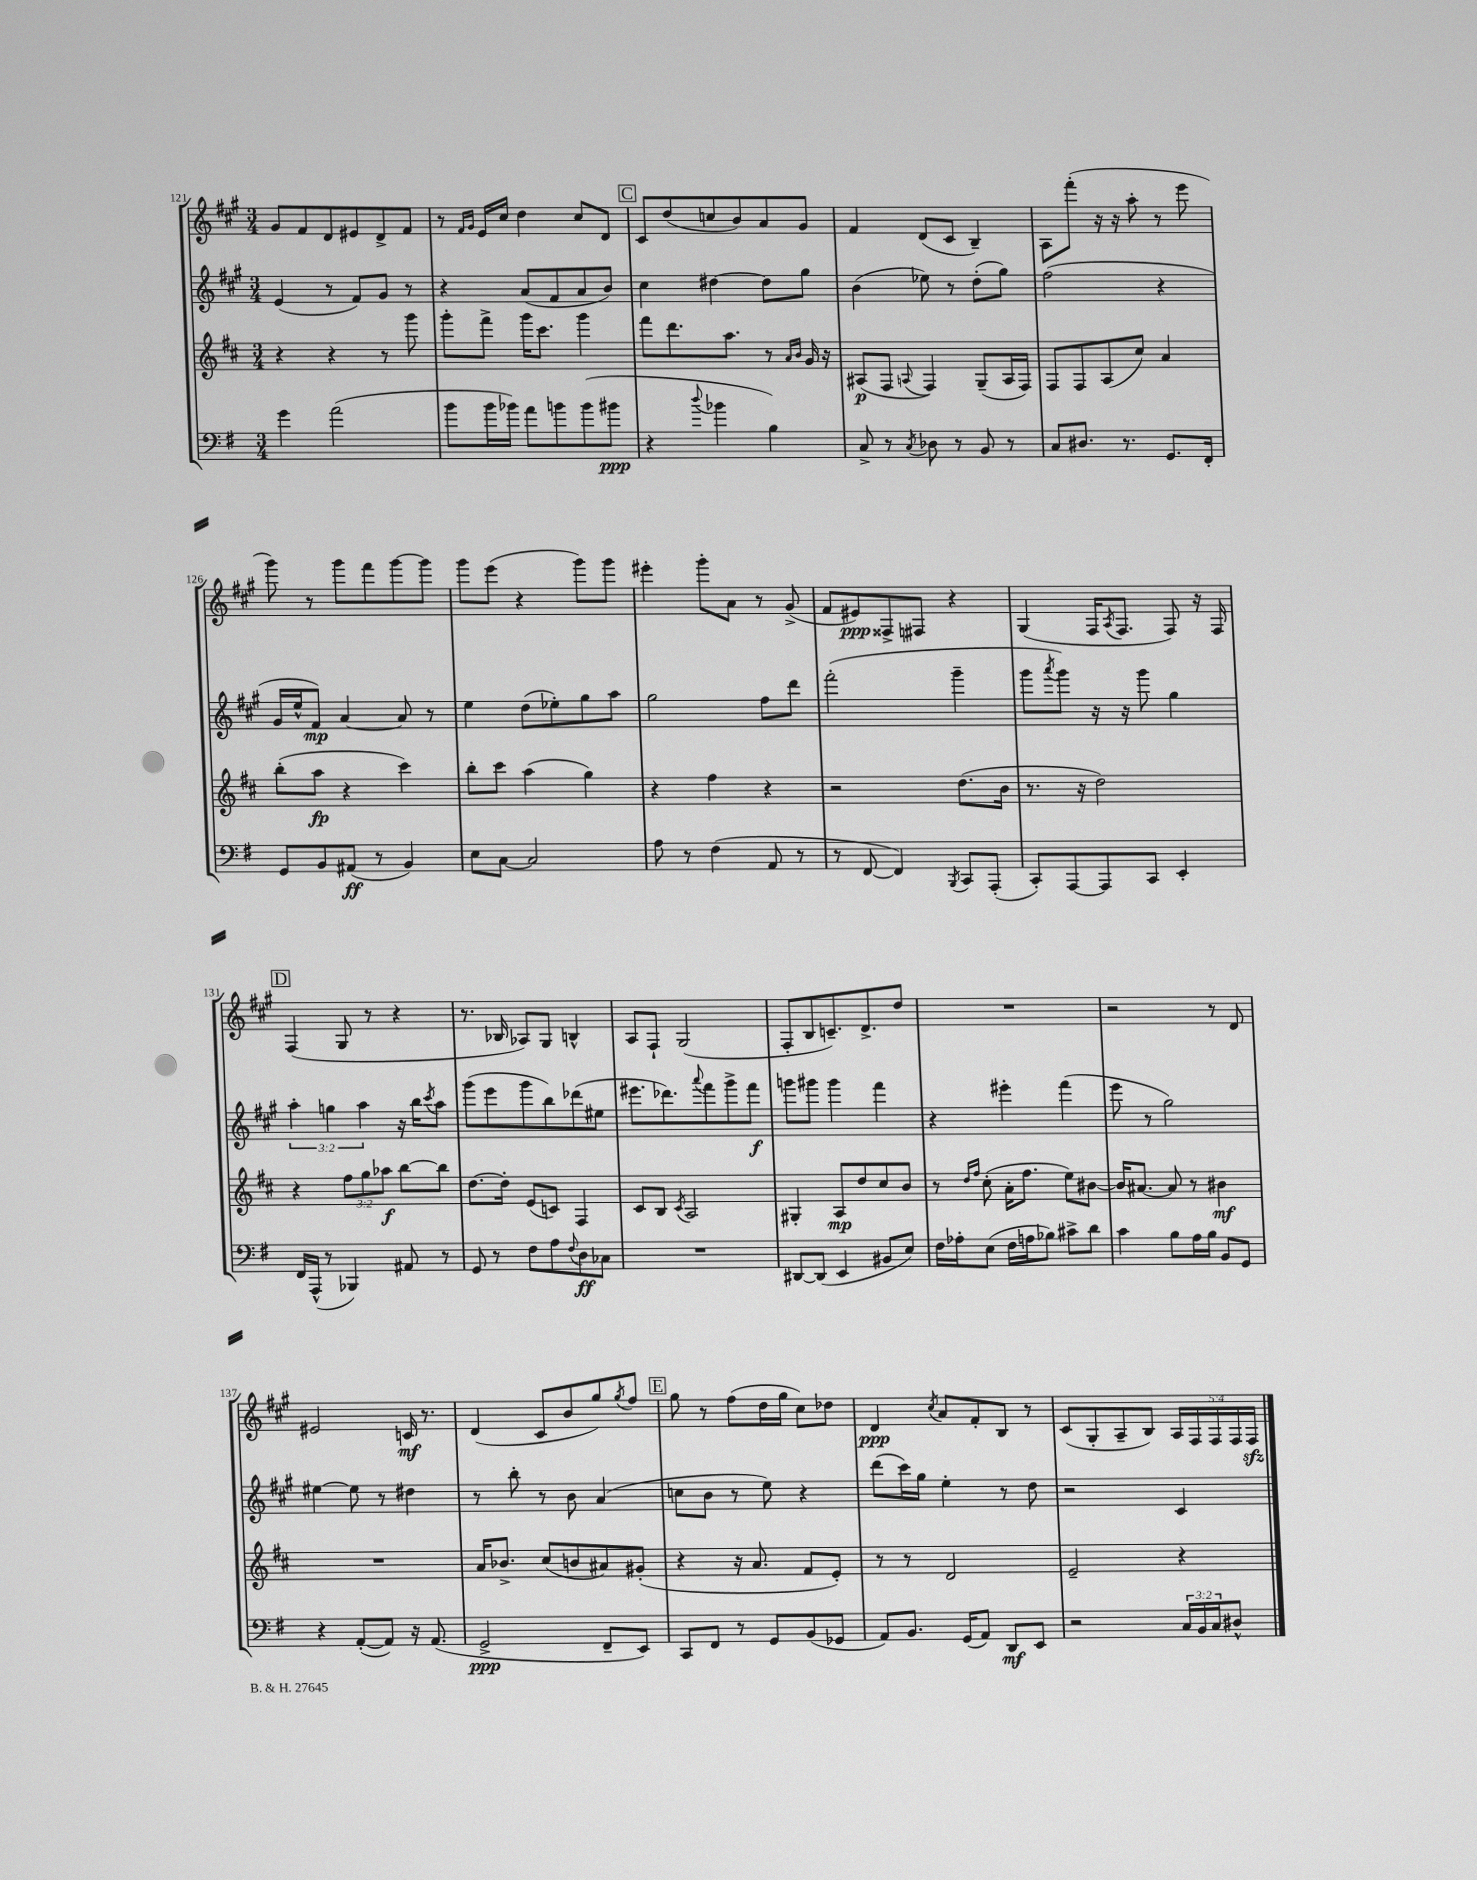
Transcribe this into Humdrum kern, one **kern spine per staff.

**kern	**kern	**kern	**kern
*staff4	*staff3	*staff2	*staff1
*clefF4	*clefG2	*clefG2	*clefG2
*k[f#]	*k[f#c#]	*k[f#c#g#]	*k[f#c#g#]
*M3/4	*M3/4	*M3/4	*M3/4
4g\	4r	(4e/	8g#/L
.	.	.	8f#/
(2a\	4r	8r	8d/
.	.	8f#/L)	8e#/
.	8r	8g#/J	8d^/
.	8ggg\	8r	8f#/J
=	=	=	=
8b\L	8ggg'\L	4r	8r
.	.	.	16qqf#/LL
.	.	.	16qqg#/JJ
16b\L	8fff#^\J	.	16e/LL
16b-\JJ)	.	.	16cc#/JJ
8a\L	16ggg\LK	(8a/L	4dd\
.	8.ccc#\J	.	.
8b\	.	8f#/	.
(8b\	4ggg\	8a/	8cc#/L
8b#\J	.	8b/J)	8d/J
=	=	=	=
4r	8fff#\L	4cc#\	8c#/L
.	8.ddd\	.	(8dd/
8qqdd/	.	.	.
4b-\	.	[4dd#\	8cc/
.	8.aa\J	.	.
.	.	.	8b/)
4B\)	8r	8dd#\]L	8a/
.	16qqa/LL	.	.
.	16qqb/JJ	.	.
.	16g/	8gg#\J	8g#/J
.	16r	.	.
=	=	=	=
8C^/	(8A#/L	(4b\	4f#/
8r	8F#/J	.	.
8qC/	8qqA/	.	.
8D-\	4F#/)	8ee-\)	(8d/L
8r	.	8r	8c#/J
8BB/	(8G~/L	(8dd'\L	4B~/)
8r	16A/L	8gg#\J)	.
.	16F#/JJ)	.	.
=	=	=	=
8C/L	8F#/L	(2ff#\	8A\L
8.D#/J	8F#/	.	(8fff#'\J
.	(8A/	.	16r
8.r	.	.	16r
.	8cc#/J)	.	8aa'\
8.GG/L	4a/	4r	8r
.	.	.	8eee\
16FF#'/Jk	.	.	.
=	=	=	=
8GG/L	(8bb'\L	16g#/LL	8ggg#\)
.	.	16ee^^/J	.
8BB/	8aa\J	8f#/J)	8r
(8AA#/J	4r	[4a/	8ggg#\L
8r	.	.	8fff#\
4BB/)	4ccc#\)	8a/]	[8ggg#\
.	.	8r	8ggg#\]J
=	=	=	=
8E\L	8bb'\L	4ee\	8ggg#\L
[8C\J	8ccc#\J	.	(8eee\J
2C/]	(4aa\	(8dd\L	4r
.	.	8ee-'\)	.
.	4gg\)	8gg#\	8ggg#\L)
.	.	8aa\J	8ggg#\J
=	=	=	=
8A\	4r	2gg#\	4eee#'\
8r	.	.	.
(4F#\	4ff#\	.	8ggg#'\L
.	.	.	8a\J
8AA/	4r	8ff#\L	8r
8r	.	8ddd\J	(8g#^/
=	=	=	=
8r	2r	(2fff#'\	8f#/L
[8FF#/	.	.	8e#/)
4FF#/])	.	.	8F##^/
.	.	.	8F#/J
8qBBB/	.	.	.
8CC/L	(8.dd\L	4ggg#~\	4r
(8AAA'/J	.	.	.
.	16b\Jk	.	.
=	=	=	=
8CC'/L)	8.r	8ggg#\L	(4G#/
.	.	8qaaa/	.
[8AAA/	.	8ggg#\J)	.
.	16r	.	.
8AAA/]	2dd\)	16r	16F#/LK
.	.	.	8qA/
.	.	16r	8.F#/J
8CC/J	.	8ggg#\	.
4EE'/	.	4gg#\	8F#/)
.	.	.	16r
.	.	.	16F#/
=	=	=	=
16FF#/LL	4r	6aa'\	(4F#/
(16AAA^^/JJ	.	.	.
8r	.	.	.
.	.	6gg\	.
4BBB-/)	12ff#\L	.	8G#/
.	12gg\	6aa\	.
.	.	.	8r
.	12aa-\J	.	.
8AA#/	[8bb\L	16r	4r
.	.	16bb\LK	.
.	.	8qccc#/	.
8r	8bb\]J	8aa\J	.
=	=	=	=
8GG/	[8.dd\L	(8ggg#\L	8.r
8r	.	8eee\	.
.	16dd'\]Jk	.	16B-/
8F#\L	(8e/L	8ggg#\	8A-/L)
8A\	8c/J)	8bb\)	8G#/J
8qqF#/	.	.	.
8D\	4F#/	(8ddd-\	4B^^/
8C-\J	.	8ee#\J	.
=	=	=	=
2.r	8c#/L	8.eee#\L	8A/L
.	8B/J	.	8F#`/J
.	.	8.ddd-\)	.
.	8qc#/	.	.
.	2A/	.	(2G#/
.	.	8qqaaa/	.
.	.	8fff#\	.
.	.	8ggg#^\	.
.	.	8fff#\J	.
=	=	=	=
[8DD#/L	4G#'/	8ggg\L	8F#'/L
(8DD#/]J	.	8ggg#\J	8B/
4EE/	8A/L	4ggg#\	8.c~/)
.	8dd/	.	.
.	.	.	8.d^/
8BB#/L	8cc#/	4fff#\	.
8E/J)	8b/J	.	8dd/J
=	=	=	=
16F#\LL	8r	4r	2.r
16A-'\J	.	.	.
.	16qqdd/LL	.	.
.	16qqff#/JJ	.	.
(8E\J	(8cc#'\	.	.
16F#\LL	16a'\LK	4eee#'\	.
16A\J	8.ff#\J	.	.
8B-\J)	.	.	.
8c#^\L	8ee\L)	(4fff#\	.
8d\J	[8b#\J	.	.
=	=	=	=
4c\	16b#/]LK	8eee\	2r
.	[8.a#/J	.	.
.	.	8r	.
8B\L	8a#/]	2gg#\)	.
16A\L	8r	.	.
16B\JJ	.	.	.
8BB/L	4b#\	.	8r
8GG/J	.	.	8d/
=	=	=	=
4r	2.r	[4ee#\	2e#/
([8AA'/L	.	8ee#\]	.
8AA/]J)	.	8r	.
16r	.	4dd#\	16c/
(8.AA/	.	.	8.r
=	=	=	=
2GG^/	16a/LK	8r	(4d/
.	8.b-^/J	.	.
.	.	8bb'\	.
.	(8cc#/L	8r	8c#/L
.	8b/	8b\	8b/
8FF#~/L	8a#/)	(4a/	8gg#/)
.	.	.	8qgg#/
8EE/J)	(8g#'/J	.	8ff#/J
=	=	=	=
8CC/L	4r	8cc\L	8gg#\
8FF#/J	.	8b\J	8r
8r	16r	8r	(8ff#\L
.	8.a/	.	.
8GG/L	.	8ee\)	16dd\L
.	.	.	16gg#\JJ
(8BB/	8f#/L	4r	8cc#\L)
8GG-/J	8e'/J)	.	8dd-\J
=	=	=	=
8AA/L)	8r	(8ddd\L	4d/
8.BB/J	8r	16ccc#\L)	.
.	.	16gg#\JJ	.
.	.	.	8qcc#/
.	2d/	4ee'\	8a/L
(16GG/LK	.	.	.
8AA/J)	.	.	8f#'/
8DD/L	.	8r	8B/J
8EE/J	.	8dd\	8r
=	=	=	=
2r	2e~/	2r	(8c#/L
.	.	.	8G#'/
.	.	.	8A~/
.	.	.	8B/J)
24C/LL	4r	4c#/	20A/LL
24BB/	.	.	.
.	.	.	20F#/
24C/J	.	.	.
.	.	.	20F#/
8D#^^/J	.	.	.
.	.	.	20F#/
.	.	.	20F#/JJ
==	==	==	==
*-	*-	*-	*-
